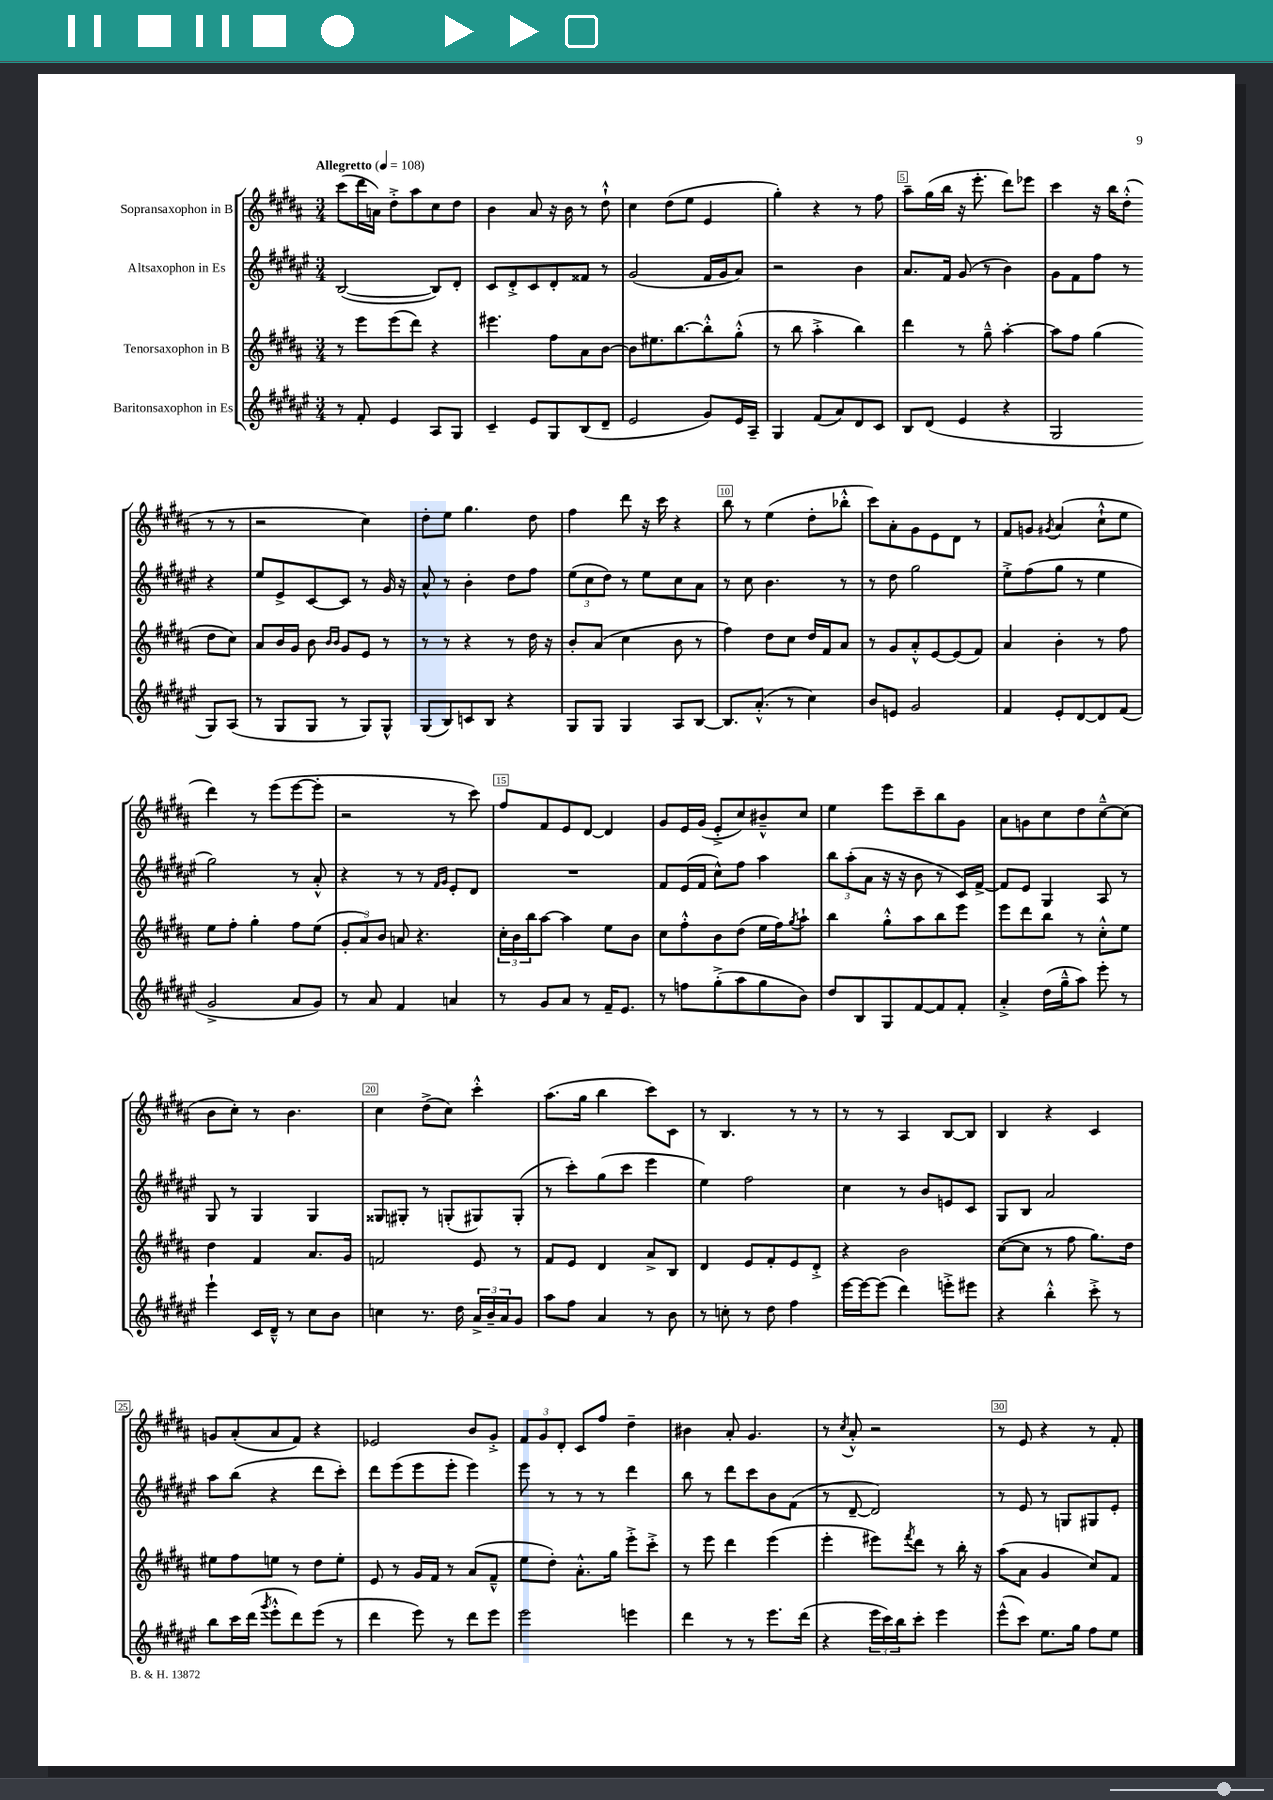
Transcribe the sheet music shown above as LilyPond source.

<<
\new StaffGroup <<
\new Staff = "s0" \with { instrumentName = "Sopransaxophon in B" } {
    \clef treble \key b \major \numericTimeSignature \time 3/4 \tempo "Allegretto" 4 = 108
    cis'''8( dis'''16 a'16) dis''8-.-> ais''8 cis''8 dis''8 |
    b'4 ais'8 r16 b'16 r8 dis''8-!-^ |
    cis''4 dis''8( e''8 e'4 |
    gis''4-.) r4 r8 fis''8 |
    ais''8-- gis''16( b''16 r16 e'''8.-. dis'''8) ees'''8 |
    cis'''4 r16 b''16 dis''8-.-^( r8 r8 |
    r2 cis''4) |
    dis''8-. e''8 gis''4. dis''8 |
    fis''4 dis'''8 r16 cis'''16 r4 |
    b''8 r8 e''4( dis''8-. bes''8-.-^ |
    cis'''8) ais'8-. gis'8 e'8 dis'8 r8 |
    fis'8 g'8 \acciaccatura { gis'8 } ais'4( cis''8-!-^ e''8 |
    dis'''4) r8 e'''8( e'''8~ e'''8-. |
    r2 r8 cis'''8) |
    fis''8 fis'8 e'8 dis'8~ dis'4 |
    gis'8 e'16 gis'16( e'8-.-> cis''8) bis'8---^ cis''8 |
    e''4 e'''8 cis'''8-- b''8 gis'8 |
    ais'8 g'8 cis''8 dis''8 cis''8~---^ cis''8( |
    b'8 cis''8-.) r8 b'4. |
    cis''4 dis''8->( cis''8) cis'''4-.-^ |
    ais''8.( gis''16 b''4 cis'''8) cis'8 |
    r8 b4. r8 r8 |
    r8 r8 ais4 b8~ b8 |
    b4 r4 cis'4 |
    g'8 ais'8-.( ais'8 fis'8) r4 |
    ees'2 b'8 gis'8-.-> |
    \tuplet 3/2 { fis'8 gis'8 dis'8-. } cis'8 fis''8 dis''4-- |
    bis'4 ais'8-. gis'4. |
    r8 \acciaccatura { cis''8 } ais'8-.-^ r2 |
    r8 e'8 r4 r8 fis'8-. \bar "|." |
}
\new Staff = "s1" \with { instrumentName = "Altsaxophon in Es" } {
    \clef treble \key fis \major \numericTimeSignature \time 3/4
    b2~( b8) dis'8-. |
    cis'8 dis'8-.-> cis'8 dis'8-. fisis'8 r8 |
    gis'2( fis'16 gis'16 ais'8) |
    r2 b'4 |
    ais'8. fis'16 gis'8( r8 b'4) |
    gis'8 fis'8 fis''8 r8 r4 |
    eis''8 eis'8-> cis'8~ cis'8 r8 gis'16 r16 |
    ais'8-^ r8 b'4-. dis''8 fis''8 |
    \tuplet 3/2 { eis''8( cis''8 dis''8) } r8 eis''8 cis''8 ais'8 |
    r8 cis''8 b'4. r8 |
    r8 dis''8 gis''2 |
    eis''8-.-> fis''8( gis''8 r8 eis''4 |
    gis''2) r8 ais'8-.-^ |
    r4 r8 r8 \grace { fis'16 gis'16 } eis'8-. dis'8 |
    R2. |
    fis'8 eis'16( fis'16 cis''8-^) fis''8 ais''4 |
    \tuplet 3/2 { b''8 ais''8-.( ais'8 } r16 r16 b'8 r8 cis'16) fis'16~-> |
    fis'8 eis'8 gis4 ais8 r8 |
    gis8 r8 gis4 gis4 |
    gisis8 gis8-. r8 g8-.( gis8) gis8-.( |
    r8 cis'''8-.) gis''8( cis'''8 eis'''4 |
    eis''4) fis''2 |
    cis''4 r8 b'8 e'8 cis'8 |
    gis8 b8 ais'2 |
    ais''8 b''8( r4 dis'''8 cis'''8-.) |
    dis'''8 eis'''8( eis'''8 eis'''8-. eis'''4) |
    eis'''8 r8 r8 r8 dis'''4 |
    b''8 r8 dis'''8 cis'''8 b'8 fis'8( |
    r8 dis'8~-- dis'2) |
    r8 eis'8 r8 g8 gis8 eis'8-. \bar "|." |
}
\new Staff = "s2" \with { instrumentName = "Tenorsaxophon in B" } {
    \clef treble \key b \major \numericTimeSignature \time 3/4
    r8 e'''8 e'''8( dis'''8) r4 |
    eis'''4. fis''8 ais'8 b'8~ |
    b'8 eis''8. b''8.~ b''8-.-^ gis''8-.-^( |
    r8 b''8 ais''4-.-> b''4) |
    dis'''4 r8 gis''8---^ ais''4~-. |
    ais''8 fis''8 gis''4( dis''8 cis''8) |
    ais'8 b'16 gis'16 b'8 \grace { b'16 b'16 } gis'8 e'8 r8 |
    r8 r8 r4 r8 dis''16 r16 |
    b'8-. ais'8( cis''4 b'8 r8 |
    fis''4) dis''8 cis''8 dis''16 fis'16 ais'8 |
    r8 gis'8 ais'8-.-^ e'8~ e'8( fis'8) |
    ais'4 b'4-. r8 fis''8 |
    e''8 fis''8-. gis''4-. fis''8 e''8( |
    \tuplet 3/2 { gis'8-. ais'8) b'8 } a'8 r4. |
    \tuplet 3/2 { cis''16-. b'16 b''16 } ais''8~ ais''4 e''8 b'8 |
    cis''8 fis''8-.-^ b'8 dis''8( e''16 fis''16) \acciaccatura { gis''8 } ais''8-! |
    b''4 gis''8-.-^ ais''8 b''8 e'''8 |
    e'''8 dis'''8 b''8 r8 cis''8-.-^ e''8 |
    dis''4 fis'4 ais'8. gis'16 |
    f'2 e'8 r8 |
    fis'8 e'8 dis'4 ais'8-> b8 |
    dis'4 e'8 fis'8-. e'8 dis'8-.-> |
    r4 b'2 |
    cis''8~( cis''8 r8 fis''8 gis''8.) dis''16 |
    eis''8 fis''8 e''8 r8 dis''8 e''8-. |
    e'8 r8 gis'16 fis'16 r8 ais'8( fis'8---^ |
    e''8 dis''8-.) ais'8.-.-^ gis''16 e'''8-.-> cis'''8-.-> |
    r8 e'''8 dis'''4 e'''4( |
    e'''4-. eis'''8) \acciaccatura { fis'''8 } dis'''8 r8 b''16-. r16 |
    ais''8( ais'8 gis'4 cis''8) fis'8 \bar "|." |
}
\new Staff = "s3" \with { instrumentName = "Baritonsaxophon in Es" } {
    \clef treble \key fis \major \numericTimeSignature \time 3/4
    r8 fis'8-. eis'4 ais8 gis8 |
    cis'4-- eis'8 gis8 b8( dis'8-- |
    eis'2 gis'8) eis'16 ais16-- |
    gis4 fis'8( ais'8) dis'8 cis'8 |
    b8 dis'8( eis'4 r4 |
    gis2 gis8) ais8( |
    r8 gis8 gis8 r8 gis8) gis8-^ |
    gis8( b8) c'8 b8 r4 |
    gis8 gis8 gis4 ais8 b8~ |
    b8. ais'8.-.-^( r8 cis''4) |
    b'8 e'8 gis'2 |
    fis'4 eis'8-. dis'8~ dis'8 fis'8( |
    gis'2-> ais'8 gis'8) |
    r8 ais'8 fis'4 a'4 |
    r8 gis'8 ais'8 r8 fis'16-- eis'8. |
    r8 f''8 gis''8-.->( ais''8 gis''8 b'8) |
    dis''8 b8 gis8 fis'8~ fis'8 fis'8-. |
    ais'4-.-> dis''16( gis''16---^ ais''8) eis'''8-. r8 |
    eis'''4-! cis'16 dis'16---^ r8 cis''8 b'8 |
    c''4 r8. dis''16 \tuplet 3/2 { ais'16-> b'16-- ais'16 } gis'8 |
    ais''8 fis''8 ais'4 r8 b'8 |
    r8 c''8-. r8 dis''8 fis''4 |
    eis'''16~ eis'''16~ eis'''8( dis'''4) e'''8-.-> eis'''8 |
    r4 b''4-.-^ cis'''8-.-> r8 |
    b''8 cis'''16 dis'''16( \acciaccatura { gis'''8 } eis'''8-.-^ dis'''8) eis'''8( r8 |
    dis'''4 eis'''8) r8 dis'''8 eis'''8 |
    eis'''2 e'''4 |
    dis'''4 r8 r8 eis'''8. dis'''16( |
    r4 \tuplet 3/2 { eis'''16 cis'''16) b''16 } cis'''8-. eis'''4 |
    eis'''8-^( cis'''8) eis''8. gis''16 fis''8 eis''8 \bar "|." |
}
>>
>>
\layout { \context { \Score \override BarNumber.break-visibility = ##(#f #t #t) barNumberVisibility = #(every-nth-bar-number-visible 5) \override BarNumber.stencil = #(make-stencil-boxer 0.1 0.3 ly:text-interface::print) } }
